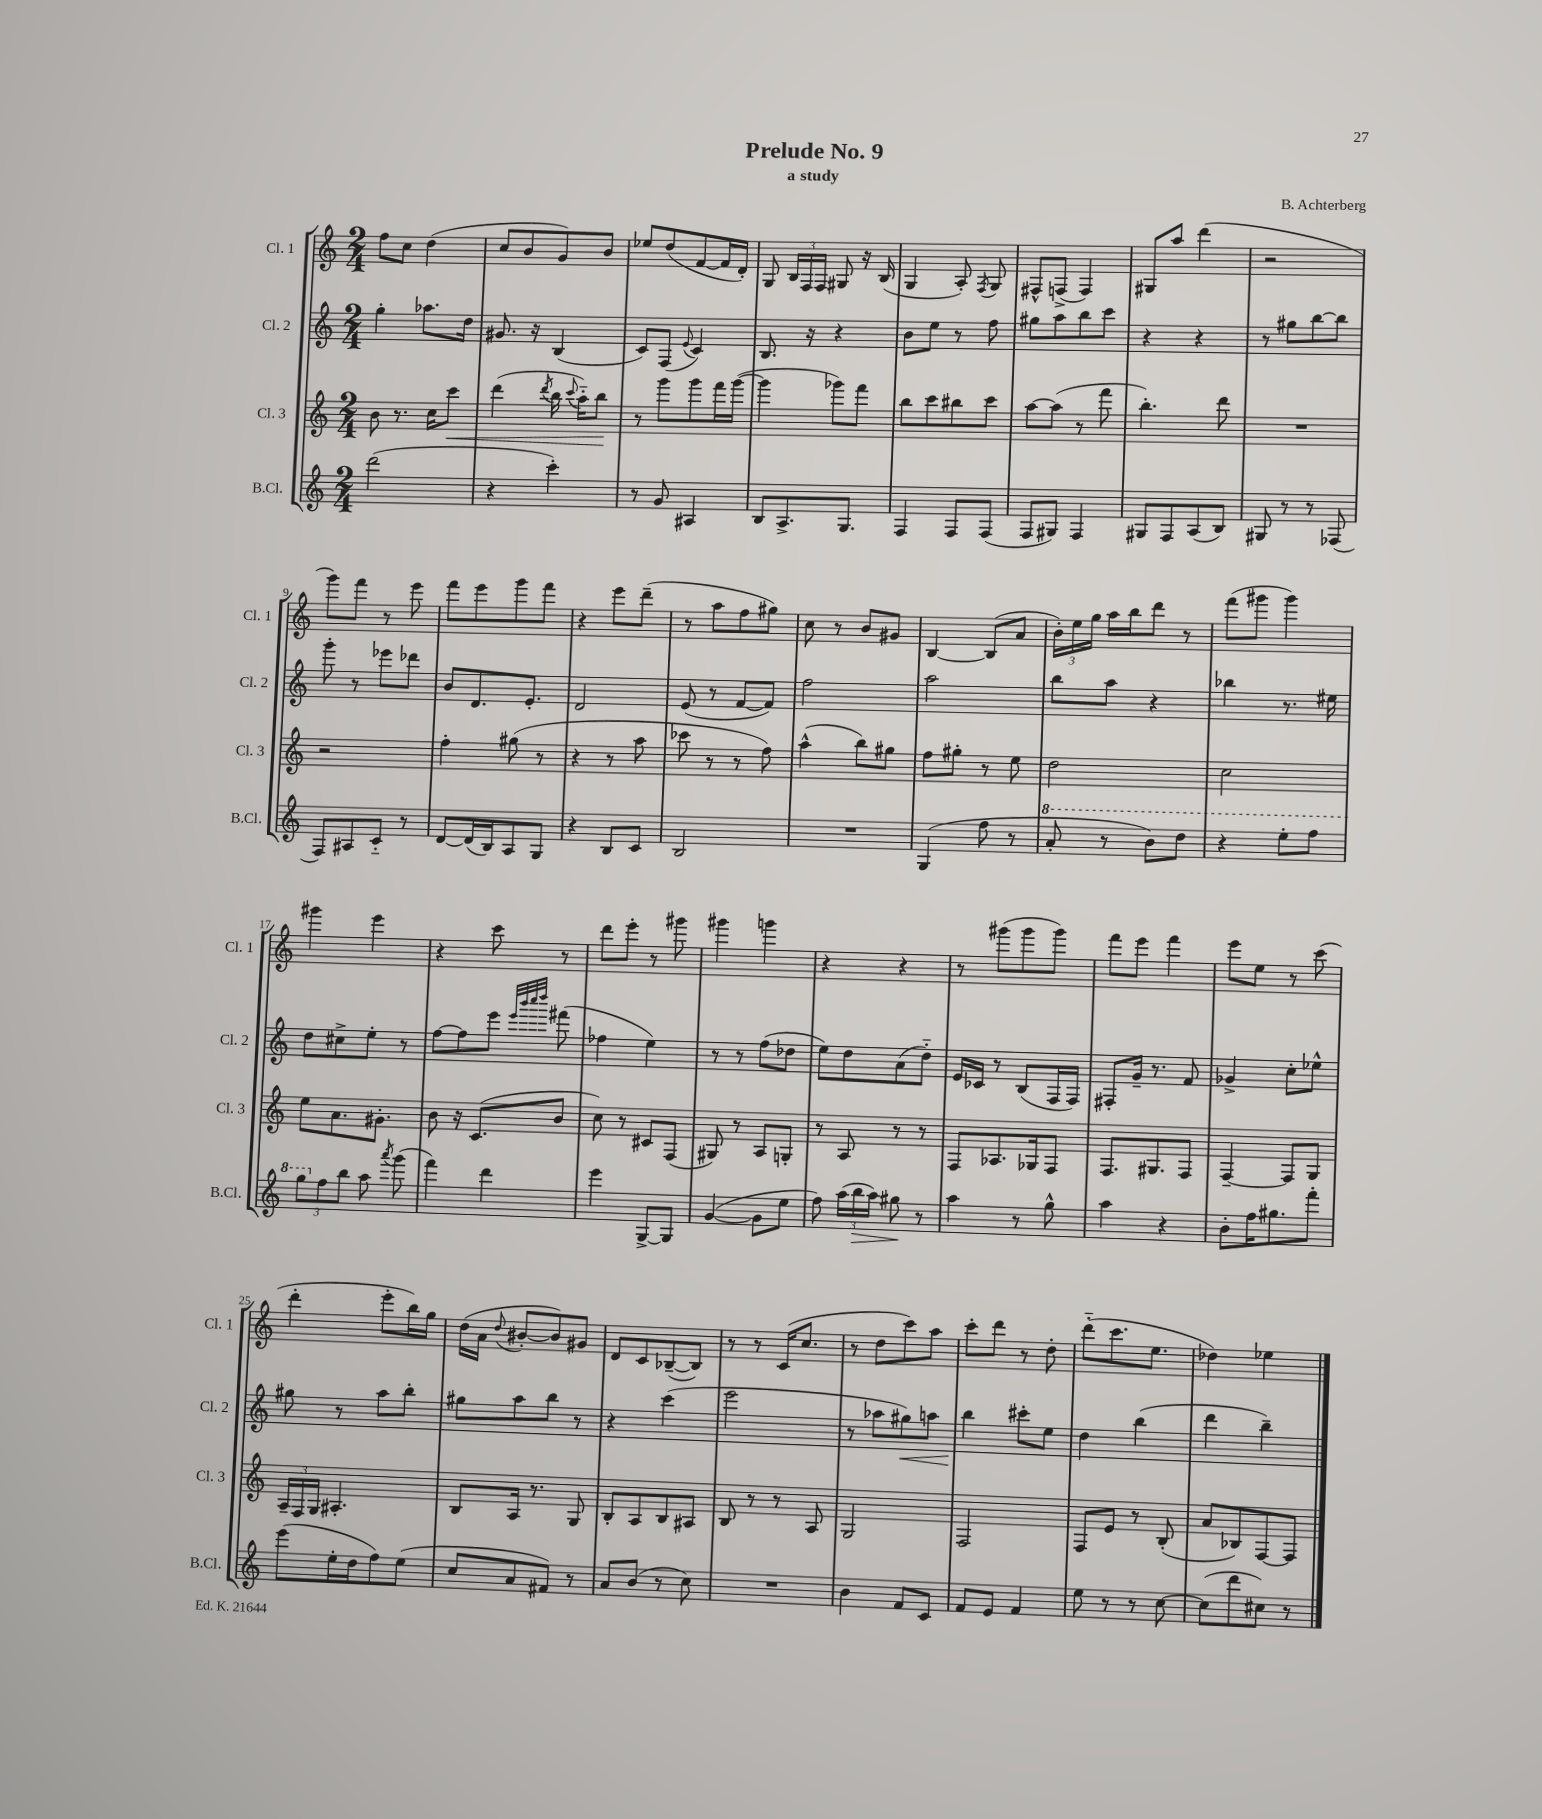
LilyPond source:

\header { title = "Prelude No. 9" composer = "B. Achterberg" subtitle = "a study" }
<<
\new StaffGroup <<
\new Staff = "s0" \with { instrumentName = "Cl. 1" shortInstrumentName = "Cl. 1" } {
    \clef treble \key c \major \numericTimeSignature \time 2/4
    \autoBeamOff f''8[ c''8] d''4( |
    c''8[ b'8 g'8) b'8] |
    ees''8[ d''8( f'8~ f'16 d'16]-.) |
    g8 \tuplet 3/2 { b16[ f16 f16] } gis8 r16 b16( |
    g4 a8-.) \acciaccatura { f8 } g8 |
    fis8[-^ f8]->( f4) |
    gis8[ a''8] d'''4( |
    r2 |
    g'''8[) f'''8] r8 e'''8 |
    f'''8[ e'''8 g'''8 f'''8] |
    r4 e'''8[ d'''8]--( |
    r8 a''8[ f''8 gis''8]) |
    c''8 r8 b'8[ gis'8] |
    b4~ b8[( a'8] |
    \tuplet 3/2 { b'16[-.) e''16 g''16] } a''16[ b''16 d'''8] r8 |
    f'''8[( gis'''8] gis'''4) |
    gis'''4 e'''4 |
    r4 c'''8 r8 |
    d'''8[ e'''8]-. r8 gis'''8 |
    gis'''4 g'''4 |
    r4 r4 |
    r8 gis'''8[( gis'''8 gis'''8]) |
    f'''8[ e'''8] f'''4 |
    e'''8[ e''8] r8 c'''8( |
    d'''4-. e'''8[-. b''16) g''16] |
    d''16[( a'16] \appoggiatura { d''8 } bis'8[~-. bis'8) gis'8] |
    d'8[ c'8 bes8~--( bes8]) |
    r8 r8 c'16[( c''8.] |
    r8 d''8[ c'''8) a''8] |
    c'''8[-. d'''8] r8 d''8-. |
    d'''8[-_( c'''8. e''8.] |
    des''4) ees''4 \bar "|." |
}
\new Staff = "s1" \with { instrumentName = "Cl. 2" shortInstrumentName = "Cl. 2" } {
    \clef treble \key c \major \numericTimeSignature \time 2/4
    \autoBeamOff g''4-. aes''8.[ d''16] |
    gis'8. r16 b4( |
    c'8[) f8]( \appoggiatura { e'8 } c'4) |
    b8. r16 r4 |
    b'8[ e''8] r8 f''8 |
    gis''8[ a''8 b''8 c'''8] |
    r4 r4 |
    r8 gis''8[ b''8~ b''8] |
    g'''8-. r8 ees'''8[ des'''8] |
    b'8[ d'8. e'8.]-. |
    d'2 |
    e'8( r8 f'8[~ f'8]) |
    f''2 |
    a''2 |
    b''8[ a''8] r4 |
    bes''4 r8. eis''16 |
    d''8[ cis''8-> e''8]-. r8 |
    f''8[~ f''8 e'''8] \grace { e'''32[ b'''32 c''''32 d''''32] } fis'''8( |
    fes''4 e''4) |
    r8 r8 f''8[( des''8] |
    e''8[) d''8 a'8( d''8]-_) |
    e'16[ ces'16] r8 b8[( f16 f16]) |
    fis8[-. g'16]-- r8. f'8 |
    ges'4-> c''8[-. ees''8]-^ |
    gis''8 r8 a''8[ b''8]-. |
    gis''8[ a''8 b''8] r8 |
    r4 c'''4( |
    e'''2 |
    r8 aes''8[ gis''8\<) a''8] |
    b''4\! cis'''8[-. e''8] |
    d''4 b''4( |
    d'''4 b''4--) \bar "|." |
}
\new Staff = "s2" \with { instrumentName = "Cl. 3" shortInstrumentName = "Cl. 3" } {
    \clef treble \key c \major \numericTimeSignature \time 2/4
    \autoBeamOff b'8 r8. c''16[ c'''8]\< |
    d'''4( \acciaccatura { d'''8 } b''16 \appoggiatura { c'''8 } a''16[-_) b''8]\! |
    r8 g'''8[ g'''8 f'''16 g'''16]~( |
    g'''4 ges'''8[) f'''8] |
    b''8[ c'''8 bis''8 c'''8] |
    a''8[~ a''8]( r8 f'''8 |
    b''4.-.) d'''8 |
    R2 |
    r2 |
    f''4-. gis''8( r8 |
    r4 r8 a''8 |
    ces'''8 r8 r8 f''8) |
    a''4-^( b''8[) gis''8] |
    f''8[ gis''8]-. r8 e''8 |
    d''2 |
    c''2 |
    e''8[ a'8. gis'8.]-. |
    b'8 r16 c'8.[( b'8] |
    c''8) r8 cis'8[ f8]( |
    gis8) r8 a8[ g8]-. |
    r8 a8 r8 r8 |
    f8[ aes8. ges16 f8] |
    f8.[ gis8. f8] |
    f4~-- f8[ g8] |
    \tuplet 3/2 { a16[-- f16 g16] } ais4.-. |
    b8[ a16] r8. g8 |
    b8[-. a8 b8 ais8] |
    b8 r8 r8 a8 |
    g2 |
    f2 |
    f8[ e'8] r8 b8-.( |
    a'8[ bes8) f8~ f8] \bar "|." |
}
\new Staff = "s3" \with { instrumentName = "B.Cl." shortInstrumentName = "B.Cl." } {
    \clef treble \key c \major \numericTimeSignature \time 2/4
    \autoBeamOff d'''2( |
    r4 c'''4-.) |
    r8 g'8 ais4 |
    b8[ a8.-> g8.] |
    f4 f8[ f8]( |
    f8[ gis8]) f4 |
    gis8[ f8 a8( b8]) |
    gis8 r8 r8 fes8( |
    f8[) ais8 c'8]-_ r8 |
    d'8[~ d'16( b16) a8 g8] |
    r4 b8[ c'8] |
    b2 |
    R2 |
    g4( f''8 r8 |
    \ottava #1 a''8-. r8 b''8[) d'''8] |
    r4 e'''8[-. f'''8] |
    \tuplet 3/2 { g'''8[ \ottava #0 f''8 b''8] } a''8 \acciaccatura { a'''8 } g'''8( |
    f'''4) d'''4 |
    e'''4 g8[~-> g8] |
    g'4~( g'8[ e''8] |
    f''8) \tuplet 3/2 { a''16[( b''16\> a''16]) } gis''8\! r8 |
    a''4 r8 g''8-^ |
    a''4 r4 |
    b'8[-. f''16 gis''8. f'''8]-. |
    e'''8[( e''16-. d''16 f''8) e''8]( |
    c''8[ a'8 fis'8]) r8 |
    a'8[ b'8]( r8 c''8) |
    R2 |
    b'4 f'8[ c'8] |
    f'8[ e'8] f'4 |
    e''8 r8 r8 c''8~ |
    c''8[( d'''8 cis''8]) r8 \bar "|." |
}
>>
>>
